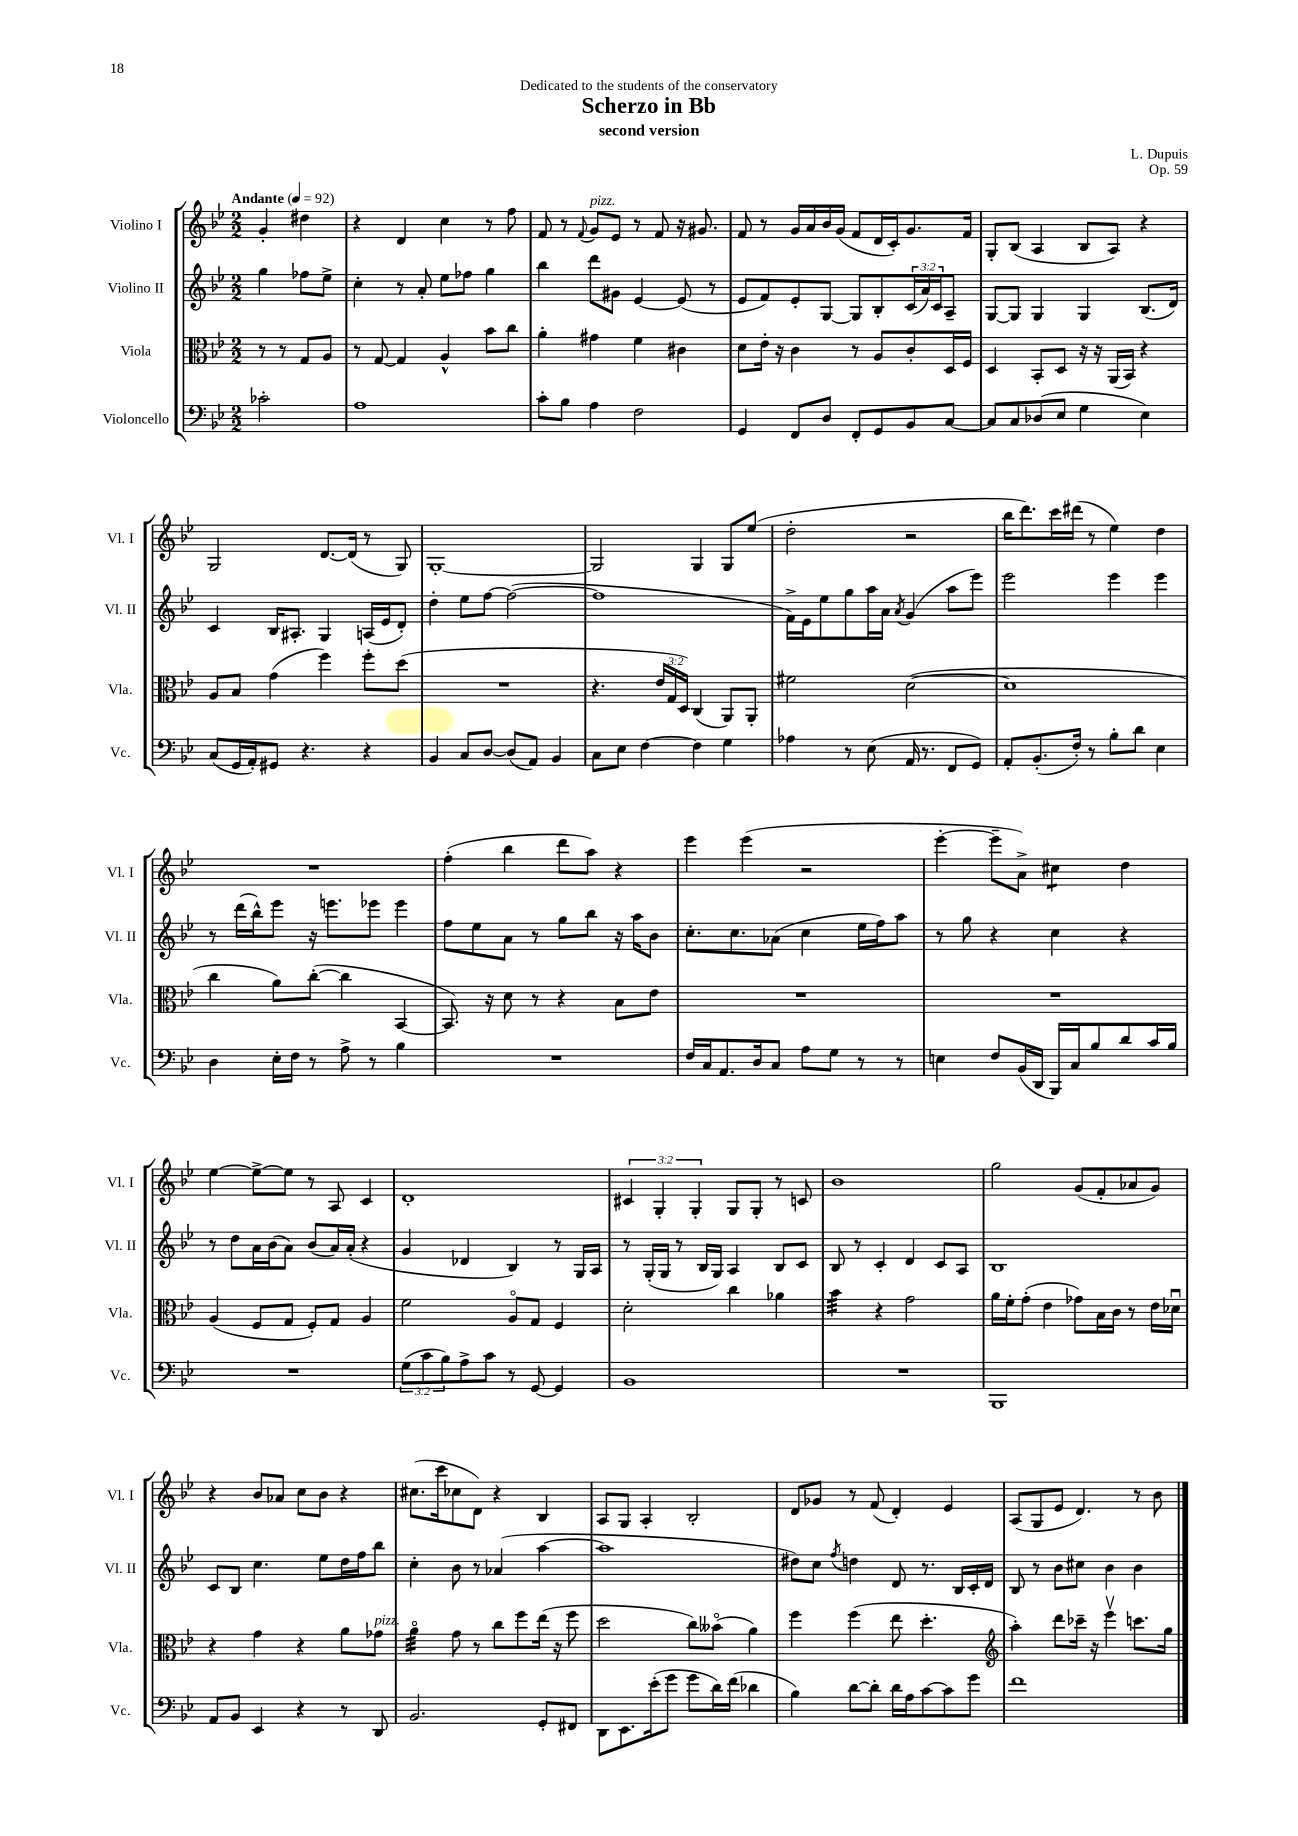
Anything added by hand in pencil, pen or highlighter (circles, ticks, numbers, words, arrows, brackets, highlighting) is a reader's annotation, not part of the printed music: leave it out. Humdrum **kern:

**kern	**kern	**kern	**kern
*staff4	*staff3	*staff2	*staff1
*clefF4	*clefC3	*clefG2	*clefG2
*k[b-e-]	*k[b-e-]	*k[b-e-]	*k[b-e-]
*M2/2	*M2/2	*M2/2	*M2/2
*MM92	*MM92	*MM92	*MM92
2c-'\	8r	4gg\	4g'/
.	8r	.	.
.	8G/L	8ff-\L	4dd#\
.	8A/J	8ee-^\J	.
=	=	=	=
1A	8r	4cc'\	4r
.	[8G/	.	.
.	4G/]	8r	4d/
.	.	8a'/	.
.	4A^^/	8ee-\L	4cc\
.	.	8ff-\J	.
.	8b-\L	4gg\	8r
.	8cc\J	.	8ff\
=	=	=	=
8c'\L	4a'\	4bb-\	8f/
8B-\J	.	.	8r
.	.	.	8qqf/
4A\	4g#\	8ddd\L	8g/L
.	.	8g#\J	8e-/J
2F\	4f\	[4e-/	8r
.	.	.	8f/
.	4c#\	(8e-/]	16r
.	.	.	8.g#/
.	.	8r	.
=	=	=	=
4GG/	8d\L	8e-/L	8f/
.	16e-'\Jk	8f/)	8r
.	16r	.	.
8FF/L	4c\	8e-'/	16g/LL
.	.	.	16a/
8D/J	.	[8G/J	16b-/
.	.	.	(16g/JJ
8FF'/L	8r	8G/]L	8f/L
8GG/	8A/L	8B-'/	16d/L
.	.	.	16c'/J)
8BB-/	8c'/	(24c/L	8.g/
.	.	24a/)	.
.	.	24c/J	.
[8C/J	16D/L	8A~/J	.
.	16F/JJ	.	16f/Jk
=	=	=	=
8C/]L	4D/	[8G/L	8G'/L
8C/	.	8G/]J	(8B-/J
(8D-/	8BB-'/L	4G/	4A/
8E-/J	8D/J	.	.
4G\	16r	4G/	8B-/L
.	16r	.	.
.	(16AA/LL	.	8A/J)
.	16BB-/JJ)	.	.
4E-\)	4r	(8.B-/L	4r
.	.	16d/Jk)	.
=	=	=	=
(8C/L	8A/L	4c/	2G/
16GG/L	8B-/J	.	.
16AA'/J)	.	.	.
8GG#/J	(4g\	16B-/LK	.
.	.	8.A#'/J	.
4.r	.	.	.
.	4ff\)	4G/	[8.d/L
.	.	.	(16d/]Jk
4r	8ff'\L	(16A/LL	8r
.	.	16e-/J	.
.	(8dd\J	8d'/J)	8G/)
=	=	=	=
4BB-/	1r	4dd'\	[1G'
8C/L	.	8ee-\L	.
[8D/J	.	[8ff\J	.
(8D/]L	.	(2ff\_	.
8AA/J)	.	.	.
4BB-/	.	.	.
=	=	=	=
8C\L	4.r	1ff]	2G/]
8E-\J	.	.	.
[4F\	.	.	.
.	24e-/LL	.	.
.	24G/	.	.
.	24D/JJ)	.	.
4F\]	(4C/	.	4G/
4G\	8AA/L)	.	8G/L
.	8AA'/J	.	(8ee-/J
=	=	=	=
4A-\	2f#\	16f^\LL)	2dd'\
.	.	16e-\J	.
.	.	8ee-\	.
8r	.	8gg\	.
(8E-\	.	16aa\L	.
.	.	16a\JJ	.
.	.	8qa/	.
16AA/	([2d\	(4g/	2r
8.r	.	.	.
8FF/L	.	8aa\L	.
8GG/J)	.	8eee-\J)	.
=	=	=	=
8AA'/L	1d]	2eee-\	16bb-\LK
.	.	.	8.ddd\)
(8.BB-'/	.	.	.
.	.	.	16ccc\L
16F'/Jk)	.	.	(16ddd#\JJ
8r	.	.	8r
8B-'\L	.	4eee-\	4ee-\)
8d\J	.	.	.
4E-\	.	4eee-\	4dd\
=	=	=	=
4D\	4cc\	8r	1r
.	.	(16ddd\LL	.
.	.	16bb-^^\J)	.
16E-'\LL	8a\L)	8eee-\J	.
16F\JJ	.	.	.
8r	([8cc'\J	16r	.
.	.	8.eee\L	.
8A^\	4cc\]	.	.
8r	.	8eee-\J	.
4B-\	[4BB-/	4eee-\	.
=	=	=	=
1r	8.BB-/])	8ff\L	(4ff'\
.	.	8ee-\	.
.	16r	.	.
.	8d\	8a\J	4bb-\
.	8r	8r	.
.	4r	8gg\L	8ddd\L
.	.	8bb-\J	8aa\J)
.	8B-\L	16r	4r
.	.	16aa\LK	.
.	8e-\J	8b-\J	.
=	=	=	=
16F/LL	1r	8.cc'\L	4eee-\
16C/J	.	.	.
8.AA/	.	.	.
.	.	8.cc\	.
.	.	.	(4eee-\
16D/k	.	.	.
8C/J	.	(8a-\J	.
8A\L	.	4cc\	2r
8G\J	.	.	.
8r	.	16ee-\LL	.
.	.	16ff\J)	.
8r	.	8aa\J	.
=	=	=	=
4E\	1r	8r	[4eee-'\
.	.	8gg\	.
8F/L	.	4r	8eee-~\]L
(16BB-/L	.	.	8a^\J)
16DD/JJ	.	.	.
16BBB-/LL)	.	4cc\	4cc#\
16C/J	.	.	.
8B-/	.	.	.
8d/	.	4r	4dd\
16c/L	.	.	.
16B-/JJ	.	.	.
=	=	=	=
1r	(4A/	8r	[4ee-\
.	.	8dd\L	.
.	8F/L	16a\L	8ee-^\_L
.	.	(16b-\J	.
.	8G/J	8a\J)	8ee-\]J
.	8F'/L)	(8b-/L	8r
.	8G/J	16a/L)	8A/
.	.	(16a'/JJ	.
.	4A/	4r	4c/
=	=	=	=
(12G\L	2f\	4g/	1d'
12c\	.	.	.
12B-\)	.	.	.
8A^\	.	4d-/	.
8c\J	.	.	.
8r	8Ao/L	4B-/)	.
[8GG/	8G/J	.	.
4GG/]	4F/	8r	.
.	.	16G/LL	.
.	.	16A/JJ	.
=	=	=	=
1BB-	2d'\	8r	6c#/
.	.	(16G'/LL	.
.	.	.	6G'/
.	.	16G/JJ	.
.	.	8r	.
.	.	.	6G'/
.	.	16B-/LL	.
.	.	16G/JJ)	.
.	4cc\	4A/	8G/L
.	.	.	8G'/J
.	4a-\	8B-/L	8r
.	.	8c/J	8c/
=	=	=	=
1r	4b-\	8B-/	1b-
.	.	8r	.
.	4r	4c'/	.
.	2g\	4d/	.
.	.	8c/L	.
.	.	8A/J	.
=	=	=	=
1BBB-	16a\LL	1B-	2gg\
.	16f'\J	.	.
.	(8g'\J	.	.
.	4e-\	.	.
.	8g-\L)	.	(8g/L
.	16B-\L	.	8f'/
.	16c\JJ	.	.
.	8r	.	8a-/
.	16e-\LL	.	8g/J)
.	16d-u\JJ	.	.
=	=	=	=
8AA/L	4r	8c/L	4r
8BB-/J	.	8B-/J	.
4EE-/	4g\	4.cc\	8b-/L
.	.	.	8a-/J
4r	4r	.	8cc\L
.	.	8ee-\L	8b-\J
8r	8a\L	16dd\L	4r
.	.	16ff\J	.
8DD/	8g-\J	8bb-\J	.
=	=	=	=
2.BB-/	4ao\	4cc'\	(8.cc#\L
.	.	.	16ccc\k
.	8g\	8b-\	8cc-\
.	8r	8r	8d\J)
.	8cc\L	(4a-/	4r
.	8ff\	.	.
8GG'/L	(16ee-\Jk	[4aa\	4B-/
.	16r	.	.
8FF#/J	8ff\	.	.
=	=	=	=
8DD\L	2dd\	1aa]	8A/L
8.EE-\	.	.	8G/J
.	.	.	4A'/
(16e-'\k	.	.	.
8g\J	.	.	.
8g\L	8cc\L)	.	2B-'/
16d\L)	(8b--o\J	.	.
(16f\JJ	.	.	.
4d-\	4a\)	.	.
=	=	=	=
4B-\)	4ff\	8dd#\L)	8d/L
.	.	8cc\J	8g-/J
.	.	8qff/	.
[8d\L	(4ff\	4dd\	8r
8d'\]J	.	.	(8f/
16d\LL	8ee-\	8d/	4d'/)
16A\J	.	.	.
[8c\	4.dd'\	8.r	.
8c\]	.	.	4e-/
.	.	16B-/LL	.
8g\J	.	16c'/	.
.	.	16d/JJ	.
=	=	=	=
*	*clefG2	*	*
1f	4aa'\)	8B-/	(8A/L
.	.	8r	8G/
.	8ddd\L	8b-\L	8e-/J
.	16ccc-~\Jk	8cc#\J	4.d/)
.	16r	.	.
.	4eee-v\	4b-\	.
.	8.ccc\L	4b-\	8r
.	.	.	8b-\
.	16gg\Jk	.	.
==	==	==	==
*-	*-	*-	*-
